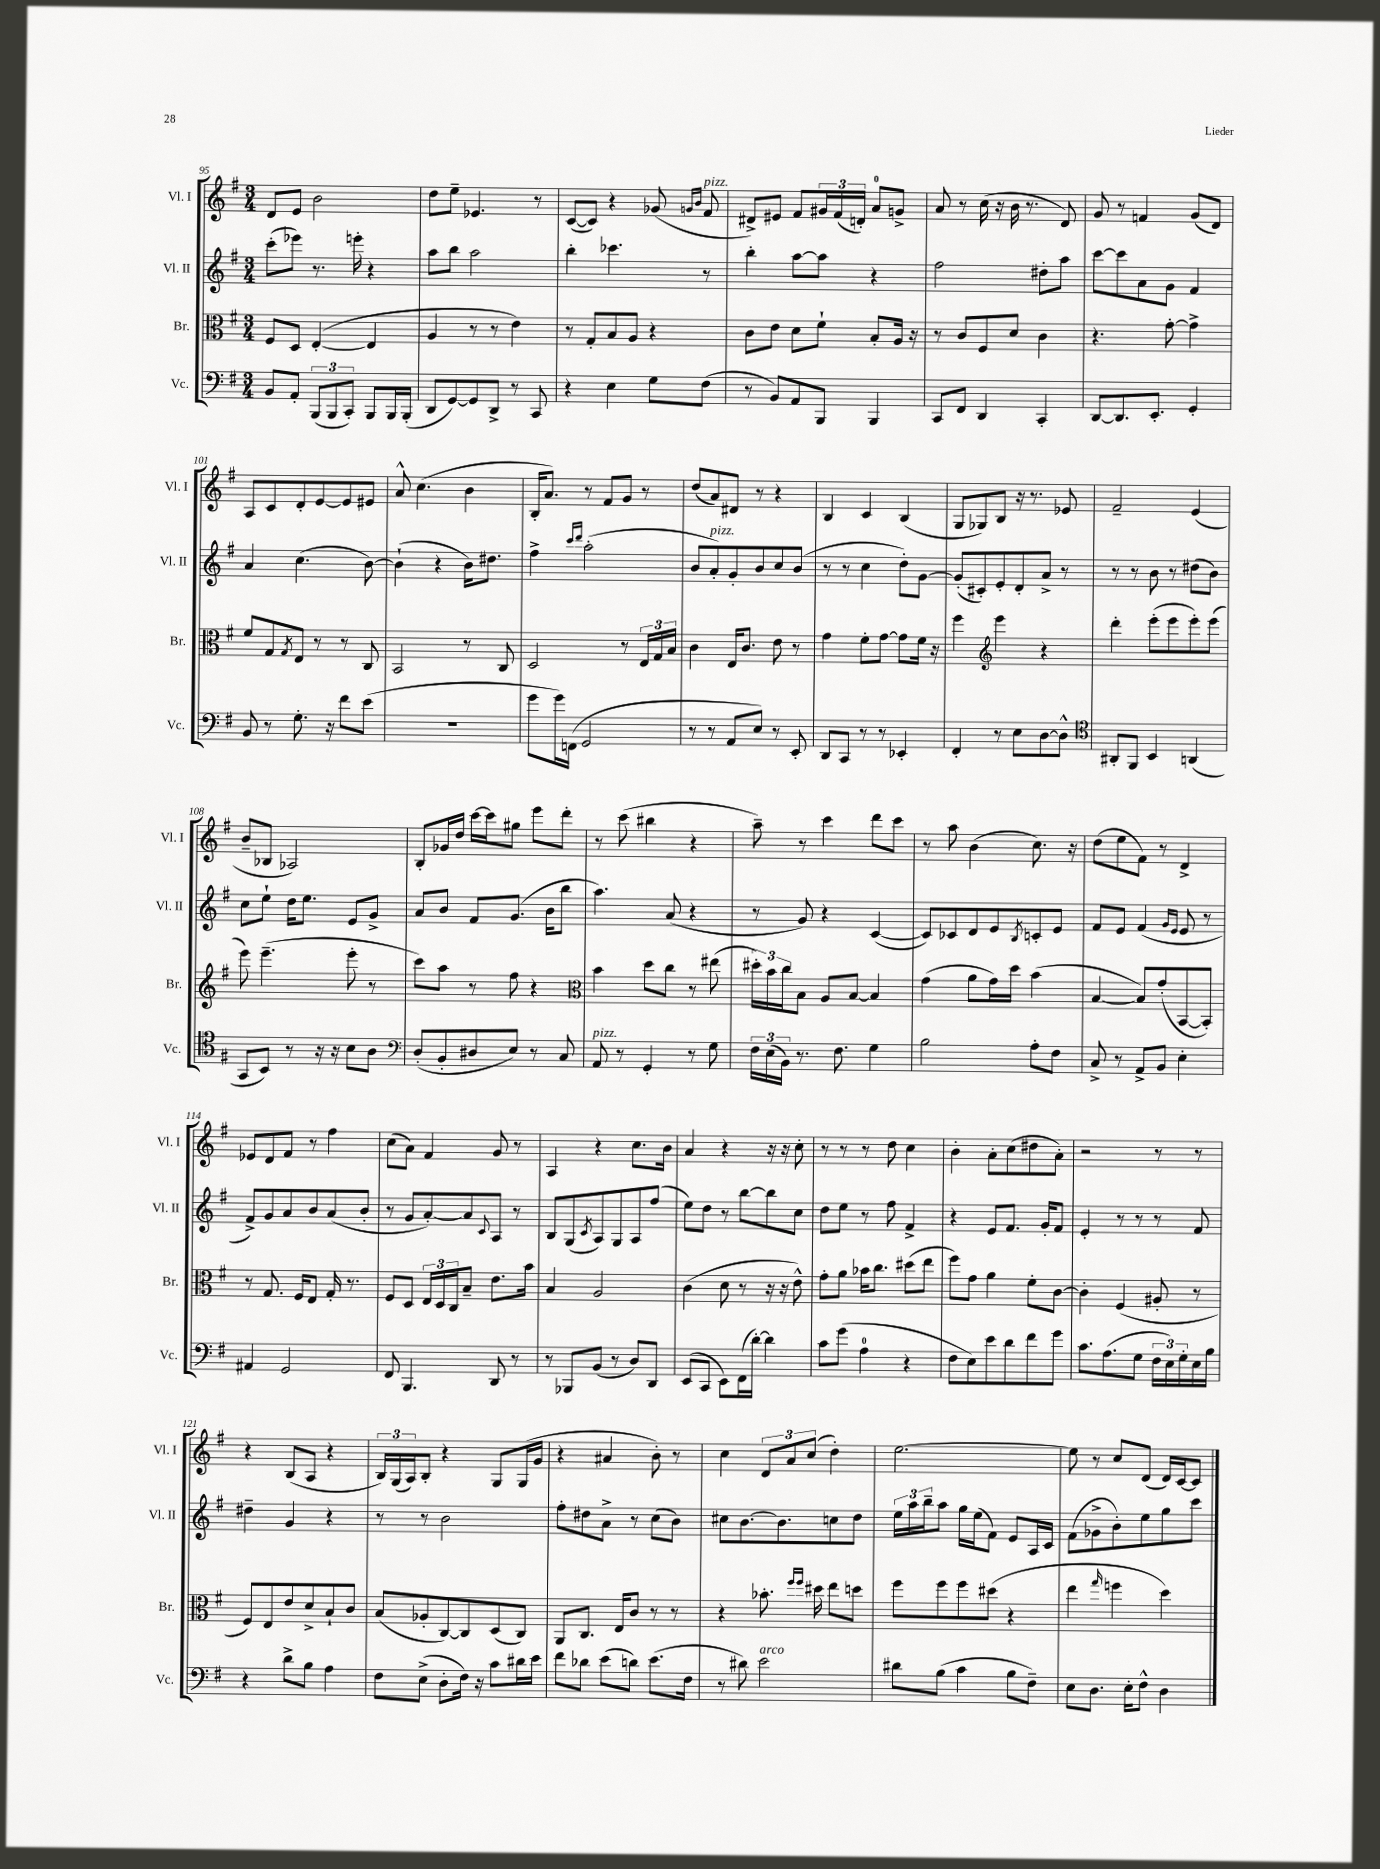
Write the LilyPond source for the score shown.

<<
\new StaffGroup <<
\new Staff = "s0" \with { instrumentName = "Vl. I" shortInstrumentName = "Vl. I" } {
    \clef treble \key g \major \numericTimeSignature \time 3/4
    d'8 e'8 b'2 |
    d''8 e''8-- ees'4. r8 |
    c'8~( c'8) r4 ges'8( \grace { g'16 b'16 } fis'8^\markup { \italic "pizz." } |
    dis'8->) eis'8 fis'8 \tuplet 3/2 { gis'16 fis'16( d'16-.) } a'8-0 g'8-> |
    a'8 r8 c''16( r16 b'16 r8. d'8) |
    g'8 r8 f'4 g'8( d'8) |
    a8 c'8 d'8-. e'8~ e'8 eis'8 |
    a'8-^ c''4.( b'4 |
    b16-. a'8.) r8 fis'8 g'8 r8 |
    d''8( a'8) dis'8 r8 r4 |
    b4 c'4 b4( |
    g8 ges8) b8 r16 r8. ees'8 |
    fis'2-- e'4( |
    b'8-- bes8 aes2) |
    b8-. ges'16 d''16 c'''16~ c'''16 gis''8 e'''8 d'''8-. |
    r8 c'''8( bis''4 r4 |
    a''8--) r8 c'''4 d'''8 c'''8 |
    r8 a''8 b'4( c''8.) r16 |
    d''8( e''8 fis'8) r8 d'4-> |
    ees'8 d'8 fis'8 r8 fis''4 |
    c''8( a'8) fis'4 g'8 r8 |
    a4 r4 c''8. b'16 |
    a'4 r4 r16 r16 c''8-. |
    r8 r8 r8 d''8 c''4 |
    b'4-. a'8-. c''8( dis''8 a'8-.) |
    r2 r8 r8 |
    r4 b8( a8 r4 |
    \tuplet 3/2 { b16) g16( a16) } b8-. r4 g8 g16( g'16 |
    r4 ais'4 b'8-.) r8 |
    c''4 \tuplet 3/2 { d'8 a'8 c''8( } d''4-.) |
    e''2.~ |
    e''8 r8 c''8 d'8( d'16) c'16~ c'8 \bar "|." |
}
\new Staff = "s1" \with { instrumentName = "Vl. II" shortInstrumentName = "Vl. II" } {
    \clef treble \key g \major \numericTimeSignature \time 3/4
    c'''8-.( ees'''8) r8. e'''16-. r4 |
    a''8 b''8 a''2 |
    b''4-. ces'''4. r8 |
    b''4-. a''8~ a''8 r4 |
    fis''2 dis''8-. a''8 |
    c'''8~ c'''8 a'8 g'8 fis'4 |
    a'4 c''4.( b'8~) |
    b'4-!( r4 b'16) dis''8. |
    fis''4-> \grace { c'''16 d'''16 } a''2-.( |
    b'8 a'8-.^\markup { \italic "pizz." }) g'8-. b'8 c''8 b'8( |
    r8 r8 c''4 d''8-.) g'8~ |
    g'8-.( cis'8-.) e'8-. d'8-. a'8-> r8 |
    r8 r8 b'8 r8 dis''8( b'8) |
    c''8 e''8-! d''16 e''8. e'8 g'8-> |
    a'8 b'8 fis'8 g'8.( b'16 b''8 |
    a''4.) a'8( r4 |
    r8 g'8) r4 c'4~( |
    c'8) ces'8 d'8 e'8 \acciaccatura { b8 } c'8-. e'8 |
    fis'8 e'8 fis'4( \grace { g'16 e'16 } e'8 r8 |
    fis'8->) g'8 a'8 b'8 a'8( b'8-. |
    r8 g'8 a'8~-.) a'8 \appoggiatura { c'8 } a8 r8 |
    b8 g8( \acciaccatura { c'8 } a8) g8 a8 fis''8( |
    e''8) d''8 r8 b''8~ b''8 c''8 |
    d''8 e''8 r8 fis''8 fis'4-> |
    r4 e'8 fis'8. g'16-. fis'8 |
    e'4-. r8 r8 r8 fis'8 |
    dis''4-- g'4 r4 |
    r8 r8 b'2 |
    fis''8-. dis''8 a'8-> r8 c''8( b'8) |
    cis''8 b'8.~ b'8. c''8 d''8 |
    \tuplet 3/2 { e''16 a''16 b''16-- } a''8 g''16 e''16( fis'8) e'8 a16 c'16 |
    fis'8( ges'8-> b'8-.) e''8 g''8 c'''8 \bar "|." |
}
\new Staff = "s2" \with { instrumentName = "Br." shortInstrumentName = "Br." } {
    \clef alto \key g \major \numericTimeSignature \time 3/4
    fis8 d8 e4~-.( e4 |
    a4 r8 r8 e'4) |
    r8 g8-. b8 a8 r4 |
    c'8 e'8 d'8 fis'8-! b8-. a16 r16 |
    r8 c'8 fis8 d'8 c'4 |
    r4. g'8~-. g'4-> |
    fis'8 g8 \acciaccatura { g8 } e8 r8 r8 c8 |
    b,2 r8 c8 |
    d2 r8 \tuplet 3/2 { e16 g16 b16 } |
    c'4 e16 c'8. e'8 r8 |
    g'4 fis'8-. g'8~ g'8 fis'16 r16 |
    fis''4 \clef treble e'''4 r4 |
    d'''4-. e'''8-.( e'''8 e'''8-.) e'''8( |
    e'''8) e'''4.--( e'''8-. r8 |
    c'''8) a''8 r8 fis''8 r4 |
    \clef alto b'4 d''8 c''8 r8 eis''8( |
    \tuplet 3/2 { dis''16-.) b'16 c''16 } b8 a8 b8~ b4 |
    g'4( a'8 g'16) d''16 b'4( |
    b4~ b8) g'8-.( b,8~ b,8-.) |
    r8 g8. fis16 e8 g16-. r8. |
    fis8 d8 \tuplet 3/2 { e16 d16 c16 } b8-- e'8. b'16 |
    b4 a2 |
    c'4( d'8 r8 r16 r16 e'8-^) |
    g'8-. a'8 bes'16 c''8. dis''8( e''8 |
    fis''8) g'8 a'4 fis'8-. c'8~ |
    c'4-. fis4( ais8-. r8 |
    fis8) e8 e'8 d'8-> b8-! c'8 |
    b8( aes8-. c8~) c8 d8( c8) |
    a,8 c8. e16 c'8 r8 r8 |
    r4 bes'8.-. \grace { fis''16 fis''16 } dis''16 e''8 d''8 |
    fis''8 fis''8 fis''8 dis''8( r4 |
    e''4 \grace { g''16 } f''4 d''4) \bar "|." |
}
\new Staff = "s3" \with { instrumentName = "Vc." shortInstrumentName = "Vc." } {
    \clef bass \key g \major \numericTimeSignature \time 3/4
    b,8 a,8-. \tuplet 3/2 { b,,8( b,,8 c,8-.) } b,,8 b,,16 b,,16-.( |
    d,8 g,8~) g,8 d,8-> r8 c,8 |
    r4 e4 g8 fis8( |
    r8 b,8) a,8 b,,8 b,,4 |
    c,8 fis,8 d,4 c,4-. |
    d,8~ d,8. e,8.-. g,4-. |
    b,8 r8 g8.-. r16 fis'8 e'8( |
    R2. |
    g'8 g'16) f,16( g,2 |
    r8 r8 a,8 e8) r8 e,8-. |
    d,8 c,8 r8 r8 ees,4-. |
    fis,4-. r8 e8 d8~ d8-^ |
    \clef tenor ais,8-. fis,8 b,4 a,4( |
    g,8 b,8) r8 r16 r16 b8 a8 |
    \clef bass d8-.( b,8-. dis8 e8) r8 c8 |
    a,8^\markup { \italic "pizz." } r8 g,4-. r8 g8 |
    \tuplet 3/2 { fis16 e16( b,16) } r8. fis8. g4 |
    b2 a8-. fis8 |
    c8-> r8 a,8-> b,8 e4-. |
    ais,4 g,2 |
    fis,8 b,,4. d,8 r8 |
    r8 bes,,8 b,8( r8 d8) d,8 |
    e,8( c,8 e,8) fis,16( d'16~-.) d'4 |
    c'8 g'8( a4-0 r4 |
    fis8 e8) e'8 d'8 fis'8 g'8 |
    c'8. a8.( g8 \tuplet 3/2 { fis16 e16) g16-. } e16 b16 |
    r4 d'8-> b8 a4 |
    fis8 e8->( d8-. fis16) r16 c'8 dis'16 e'16 |
    fis'8 des'8 e'8( d'8) e'8.( fis16 |
    r8 dis'8) e'2^\markup { \italic "arco" } |
    dis'8 b8( c'4 b8 fis8--) |
    e8 d8. e16-. fis8-^ d4 \bar "|." |
}
>>
>>
\layout { \context { \Score currentBarNumber = #95 } }
